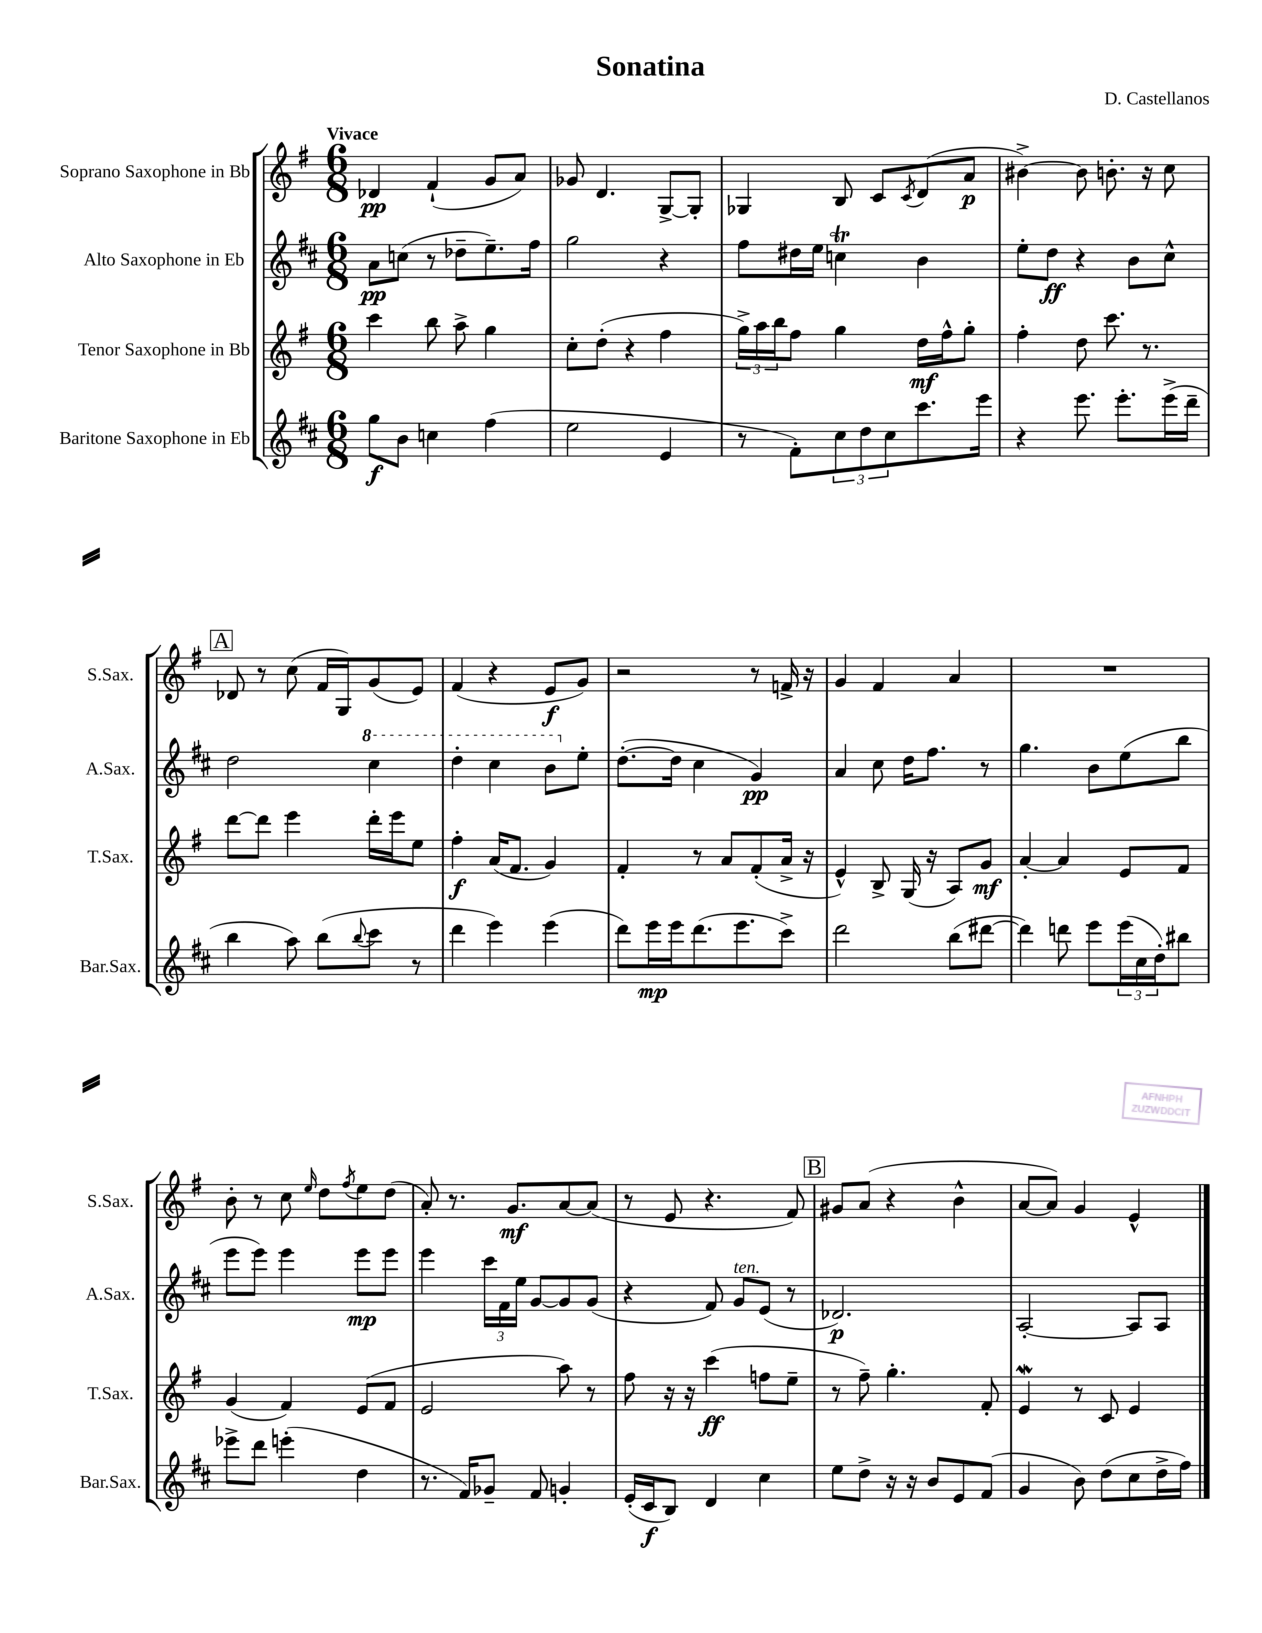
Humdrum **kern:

**kern	**dynam	**kern	**dynam	**kern	**dynam	**kern	**dynam
*part4	*part4	*part3	*part3	*part2	*part2	*part1	*part1
*staff4	*staff4	*staff3	*staff3	*staff2	*staff2	*staff1	*staff1
*I"Baritone Saxophone in Eb	*	*I"Tenor Saxophone in Bb	*	*I"Alto Saxophone in Eb	*	*I"Soprano Saxophone in Bb	*
*I'Bar.Sax.	*	*I'T.Sax.	*	*I'A.Sax.	*	*I'S.Sax.	*
*clefG2	*	*clefG2	*	*clefG2	*	*clefG2	*
*k[f#c#]	*	*k[f#]	*	*k[f#c#]	*	*k[f#]	*
*M6/8	*	*M6/8	*	*M6/8	*	*M6/8	*
=1	=1	=1	=1	=1	=1	=1	=1
!	!	!	!	!	!	!LO:TX:a:B:t=Vivace	!
8gg\L	f	4ccc\	.	8a\L	pp	4d-X/	pp
8b\J	.	.	.	(8ccn\J	.	.	.
4ccn\	.	8bb\	.	8r	.	(4f#`/	.
.	.	8aa^\	.	8dd-X~\L	.	.	.
(4ff#\	.	4gg\	.	8.ee~\)	.	8g/L	.
.	.	.	.	.	.	8a/J)	.
.	.	.	.	16ff#\Jk	.	.	.
=2	=2	=2	=2	=2	=2	=2	=2
2ee\	.	8cc'\L	.	2gg\	.	8g-X/	.
.	.	(8dd'\J	.	.	.	4.d/	.
.	.	4r	.	.	.	.	.
4e/	.	4ff#\	.	4r	.	[8G^/L	.
.	.	.	.	.	.	8G'/J]	.
=3	=3	=3	=3	=3	=3	=3	=3
8r	.	24gg^\LL)	.	8ff#\L	.	4G-X/	.
.	.	24aa\	.	.	.	.	.
.	.	24bb\J	.	.	.	.	.
8f#'\L)	.	8ff#\J	.	16dd#X\L	.	.	.
.	.	.	.	16ee\JJ	.	.	.
12cc#\	.	4gg\	.	4ccnT\	.	8B/	.
12dd\	.	.	.	.	.	.	.
.	.	.	.	.	.	8c/L	.
12cc#\	.	.	.	.	.	.	.
.	.	.	.	.	.	8qc/	.
8.ccc#\	.	16dd\LL	mf	4b\	.	(8d/	.
.	.	16ff#^^\J	.	.	.	.	.
.	.	8gg'\J	.	.	.	8a/J	p
16eee\Jk	.	.	.	.	.	.	.
=4	=4	=4	=4	=4	=4	=4	=4
4r	.	4ff#'\	.	8ee'\L	.	[4b#X^\)	.
.	.	.	.	8dd\J	ff	.	.
8.eee\	.	8dd\	.	4r	.	8b#\]	.
.	.	8.ccc\	.	.	.	8.bn'\	.
8.eee'\L	.	.	.	.	.	.	.
.	.	.	.	8b\L	.	.	.
.	.	8.r	.	.	.	16r	.
(16eee^\L	.	.	.	8cc#^^\J	.	8cc\	.
16ddd~\JJ	.	.	.	.	.	.	.
!!LO:LB:g=z
!!LO:REH:place=s1:t=A
=5	=5	=5	=5	=5	=5	=5	=5
4bb\	.	[8ddd\L	.	2dd\	.	8d-X/	.
.	.	8ddd\J]	.	.	.	8r	.
8aa\)	.	4eee\	.	.	.	(8cc\	.
(8bb\L	.	.	.	.	.	16f#/LL	.
.	.	.	.	.	.	16G/J)	.
8qqbb/	.	.	.	.	.	.	.
*	*	*	*	*8va	*	*	*
8ccc#\J	.	16ddd'\LL	.	4ccc#\	.	(8g/	.
.	.	16eee\J	.	.	.	.	.
8r	.	8ee\J	.	.	.	8e/J)	.
=6	=6	=6	=6	=6	=6	=6	=6
4ddd\	.	4ff#'\	f	4ddd'\	.	(4f#/	.
4eee\)	.	(16a/KL	.	4ccc#\	.	4r	.
.	.	8.f#/J	.	.	.	.	.
(4eee\	.	4g/)	.	8bb\L	.	8e/L	f
*	*	*	*	*X8va	*	*	*
.	.	.	.	8ee'\J	.	8g/J)	.
=7	=7	=7	=7	=7	=7	=7	=7
8ddd\L)	.	4f#'/	.	([8.dd'\L	.	2r	.
16eee\L	mp	.	.	.	.	.	.
16eee\J	.	.	.	16dd\Jk]	.	.	.
(8.ddd\	.	8r	.	4cc#\	.	.	.
.	.	8a/L	.	.	.	.	.
8.eee\	.	.	.	.	.	.	.
.	.	(8f#'/	.	4g/)	pp	8r	.
8ccc#^\J)	.	16a^/Jk	.	.	.	16fn^/	.
.	.	16r	.	.	.	16r	.
=8	=8	=8	=8	=8	=8	=8	=8
2ddd\	.	4e^^/)	.	4a/	.	4g/	.
.	.	8B^/	.	8cc#\	.	4f#/	.
.	.	(16G/	.	16dd\KL	.	.	.
.	.	16r	.	8.ff#\J	.	.	.
(8bb\L	.	8A/L)	.	.	.	4a/	.
[8ddd#X\J	.	8g/J	mf	8r	.	.	.
=9	=9	=9	=9	=9	=9	=9	=9
4ddd#\])	.	[4a'/	.	4.gg\	.	2.r	.
8dddn\	.	4a/]	.	.	.	.	.
8eee\L	.	.	.	8b\L	.	.	.
(24eee\L	.	8e/L	.	(8ee\	.	.	.
24cc#\	.	.	.	.	.	.	.
24dd'\J)	.	.	.	.	.	.	.
8bb#X\J	.	8f#/J	.	8bb\J	.	.	.
!!LO:LB:g=z
=10	=10	=10	=10	=10	=10	=10	=10
8eee-X^\L	.	(4g/	.	8eee\L	.	8b'\	.
8ddd\J	.	.	.	8eee\J)	.	8r	.
(4eeen'\	.	4f#/)	.	4eee\	.	8cc\	.
.	.	.	.	.	.	16qqee/	.
.	.	.	.	.	.	8dd\L	.
.	.	.	.	.	.	8qff#/	.
4dd\	.	(8e/L	.	8eee\L	mp	8ee\	.
.	.	8f#/J	.	8eee\J	.	(8dd\J	.
=11	=11	=11	=11	=11	=11	=11	=11
8.r	.	2e/	.	4eee\	.	8a'/)	.
.	.	.	.	.	.	8.r	.
16f#/KL)	.	.	.	.	.	.	.
8g-X~/J	.	.	.	24ccc#\LL	.	.	.
.	.	.	.	24f#\	.	.	.
.	.	.	.	.	.	8.g/L	mf
.	.	.	.	24ee\JJ	.	.	.
8f#/	.	.	.	[8g/L	.	.	.
4gn'/	.	8aa\)	.	8g/]	.	[8a/	.
.	.	8r	.	(8g/J	.	(8a/J]	.
=12	=12	=12	=12	=12	=12	=12	=12
(16e'/LL	.	8ff#\	.	4r	.	8r	.
16c#/J	f	.	.	.	.	.	.
8B/J)	.	16r	.	.	.	8e/	.
.	.	16r	.	.	.	.	.
4d/	.	(4ccc\	ff	8f#/)	.	4.r	.
!	!	!	!	!LO:TX:a:i:t=ten.	!	!	!
.	.	.	.	8g/L	.	.	.
4cc#\	.	8ffn\L	.	(8e/J	.	.	.
.	.	8ee~\J	.	8r	.	8f#/)	.
!!LO:REH:place=s1:t=B
=13	=13	=13	=13	=13	=13	=13	=13
8ee\L	.	8r	.	2.d-X/)	p	8g#X/L	.
8dd^\J	.	8ff#~\)	.	.	.	(8a/J	.
16r	.	4.gg'\	.	.	.	4r	.
16r	.	.	.	.	.	.	.
8b/L	.	.	.	.	.	.	.
8e/	.	.	.	.	.	4b^^\	.
(8f#/J	.	8f#'/	.	.	.	.	.
=14	=14	=14	=14	=14	=14	=14	=14
4g/	.	4eW/	.	[2A'/	.	[8a/L	.
.	.	.	.	.	.	8a/J])	.
8b\)	.	8r	.	.	.	4g/	.
(8dd\L	.	8c/	.	.	.	.	.
8cc#\	.	4e/	.	8A/L]	.	4e^^/	.
16dd^\L	.	.	.	8A/J	.	.	.
16ff#\JJ)	.	.	.	.	.	.	.
==	==	==	==	==	==	==	==
*-	*-	*-	*-	*-	*-	*-	*-
